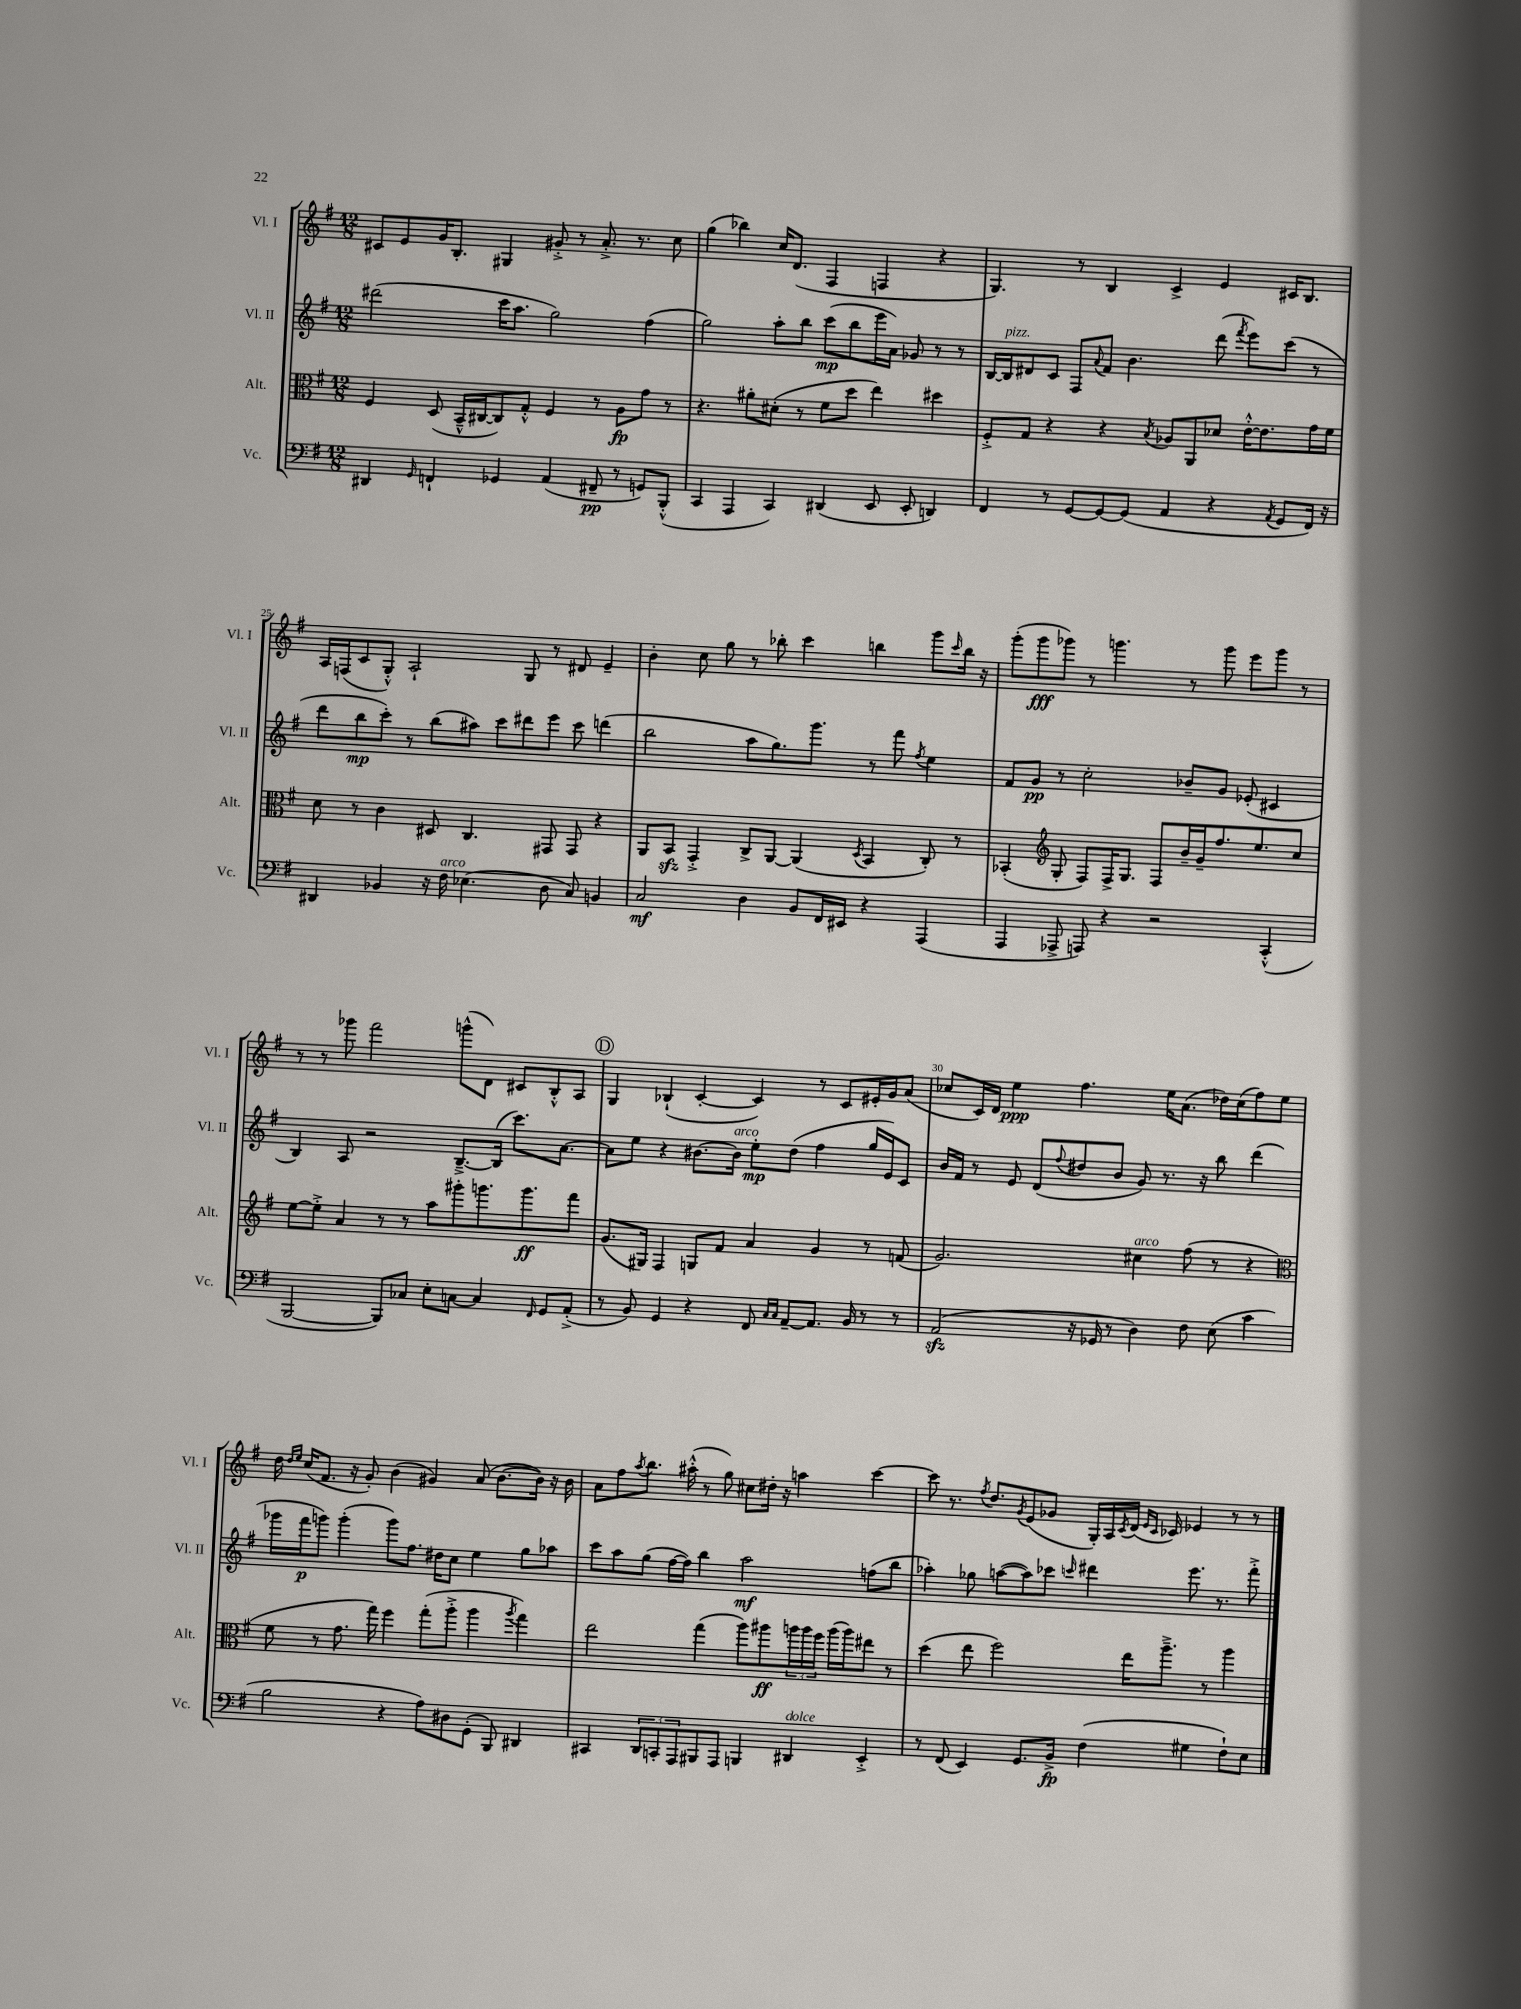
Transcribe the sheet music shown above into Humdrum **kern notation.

**kern	**dynam	**kern	**dynam	**kern	**dynam	**kern	**dynam
*part4	*part4	*part3	*part3	*part2	*part2	*part1	*part1
*staff4	*staff4	*staff3	*staff3	*staff2	*staff2	*staff1	*staff1
*I"Vc.	*	*I"Alt.	*	*I"Vl. II	*	*I"Vl. I	*
*I'Vc.	*	*I'Alt.	*	*I'Vl. II	*	*I'Vl. I	*
*clefF4	*	*clefC3	*	*clefG2	*	*clefG2	*
*k[f#]	*	*k[f#]	*	*k[f#]	*	*k[f#]	*
*M12/8	*	*M12/8	*	*M12/8	*	*M12/8	*
=22	=22	=22	=22	=22	=22	=22	=22
4DD#X/	.	4F#/	.	(2ddd#X\	.	8c#X/L	.
.	.	.	.	.	.	8e/	.
16qqGG/	.	.	.	.	.	.	.
4FFn`/	.	(8D/	.	.	.	16g/K	.
.	.	.	.	.	.	8.B'/J	.
.	.	16BB~^^/LL	.	.	.	.	.
.	.	[16C#X/J	.	.	.	.	.
4GG-X/	.	8C#/])	.	16ccc\KL	.	4G#X/	.
.	.	.	.	8.aa\J	.	.	.
.	.	8G'^^/J	.	.	.	.	.
(4AA/	.	4F#/	.	2gg\)	.	8g#X'^/	.
.	.	.	.	.	.	8r	.
8FF#X~/	pp	8r	.	.	.	8.a'^/	.
8r	.	8A\L	fp	.	.	.	.
.	.	.	.	.	.	8.r	.
8GGn/L)	.	8g\J	.	(4ff#\	.	.	.
(8BBB'^^/J	.	8r	.	.	.	8cc\	.
=23	=23	=23	=23	=23	=23	=23	=23
4CC/	.	4.r	.	2gg\)	.	(4gg\	.
4AAA/	.	.	.	.	.	4bb-X\)	.
.	.	8a#X'\L	.	.	.	.	.
4CC/)	.	(8d#X'\J	.	8aa'\L	.	16cc/KL	.
.	.	.	.	.	.	(8.d/J	.
.	.	8r	.	8bb\J	.	.	.
(4DD#X/	.	8f#\L	.	(8ccc\L	mp	4F#/	.
.	.	8dd\J	.	8bb\	.	.	.
8EE/	.	4ee\)	.	16eee\L	.	4Fn/	.
.	.	.	.	16a\JJ)	.	.	.
8EE'/	.	.	.	8g-X/	.	.	.
4DDn/)	.	4dd#X\	.	8r	.	4r	.
.	.	.	.	8r	.	.	.
=24	=24	=24	=24	=24	=24	=24	=24
4FF#/	.	8F#'^/L	.	[16B/LL	.	4.G/)	.
!	!	!	!	!LO:TX:a:i:t=pizz.	!	!	!
.	.	.	.	16B/J]	.	.	.
.	.	8G/J	.	8d#X/	.	.	.
8r	.	4r	.	8c/J	.	.	.
[8GG/L	.	.	.	8F#/L	.	8r	.
.	.	.	.	8qqa/	.	.	.
8GG/_	.	4r	.	8f#/J	.	4B/	.
(8GG/J]	.	.	.	4.b\	.	.	.
.	.	8qB/	.	.	.	.	.
4AA/	.	8A-X/L	.	.	.	4c^/	.
.	.	8AA/	.	.	.	.	.
4r	.	8d-X/J	.	(8ddd\	.	4e/	.
.	.	.	.	8qfff#/	.	.	.
.	.	[16e'^^\KL	.	8eee\L)	.	.	.
.	.	8.e\]	.	.	.	.	.
8qAA/	.	.	.	.	.	.	.
8GG/L	.	.	.	(8ccc\J	.	16c#X/KL	.
.	.	.	.	.	.	8.B/J	.
16FF#/Jk)	.	16g\L	.	8r	.	.	.
16r	.	16f#\JJ	.	.	.	.	.
!!LO:LB:g=z
=25	=25	=25	=25	=25	=25	=25	=25
4DD#X/	.	8d\	.	8ddd\L	.	16A/LL	.
.	.	.	.	.	.	(16Fn/J	.
.	.	8r	.	8bb\	mp	8c/	.
4BB-X/	.	4c\	.	8ccc'\J)	.	8G'^^/J)	.
.	.	.	.	8r	.	2A`/	.
16r	.	8D#X/	.	(8bb\L	.	.	.
!LO:TX:a:i:t=arco	!	!	!	!	!	!	!
16F#\	.	.	.	.	.	.	.
(4.E-X\	.	4.C/	.	8aa#X\J)	.	.	.
.	.	.	.	8ccc\L	.	.	.
.	.	.	.	8ddd#X\	.	8G/	.
8D\	.	8GG#X/	.	8eee\J	.	8r	.
8C/)	.	8GG#/	.	8ccc\	.	8d#X/	.
4BBn/	.	4r	.	(4dddn\	.	4e~/	.
=26	=26	=26	=26	=26	=26	=26	=26
2C/	mf	8AA/L	.	2bb\	.	4b'\	.
.	.	8BBzz/J	.	.	.	.	.
.	.	4GG'^/	.	.	.	8cc\	.
.	.	.	.	.	.	8gg\	.
4D\	.	8C^/L	.	8aa\L	.	8r	.
.	.	[8AA/J	.	8.gg\)	.	8bb-X'\	.
8BB/L	.	(4AA/]	.	.	.	4ccc\	.
.	.	.	.	8.ggg\J	.	.	.
16FF#/L	.	.	.	.	.	.	.
16EE#X/JJ	.	.	.	.	.	.	.
.	.	8qD/	.	.	.	.	.
4r	.	4BB/	.	8r	.	4bbn\	.
.	.	.	.	8fff#\	.	.	.
.	.	.	.	8qff#/	.	.	.
(4AAA/	.	8C'/)	.	4ee\	.	8ggg\L	.
.	.	.	.	.	.	16qqccc/	.
.	.	8r	.	.	.	16bb\Jk	.
.	.	.	.	.	.	16r	.
=27	=27	=27	=27	=27	=27	=27	=27
4AAA/	.	(4BB-X'/	.	8f#/L	.	(8ggg'\L	.
.	.	.	.	8g/J	pp	8ggg\	fff
*	*	*clefG2	*	*	*	*	*
8AAA-X^/	.	8G'/	.	8r	.	8ggg-X\J)	.
8AAAn/)	.	8F#/L)	.	2cc'\	.	8r	.
4r	.	16F#^/K	.	.	.	4.gggn\	.
.	.	8.G/J	.	.	.	.	.
2r	.	8F#/L	.	.	.	.	.
.	.	16b~/L	.	8b-X~/L	.	8r	.
.	.	16g~/J	.	.	.	.	.
.	.	8.ff#/	.	8g/J	.	8ggg\	.
.	.	.	.	(8e-X'/	.	8eee\L	.
.	.	8.ee/	.	.	.	.	.
(4CC'^^/	.	.	.	4c#X/	.	8ggg\J	.
.	.	8cc/J	.	.	.	8r	.
!!LO:LB:g=z
=28	=28	=28	=28	=28	=28	=28	=28
[2BBB/	.	[8ee\L	.	4B/)	.	8r	.
.	.	8ee'^\J]	.	.	.	8r	.
.	.	4a/	.	8A/	.	8ggg-X\	.
.	.	.	.	2r	.	2fff#\	.
8BBB/L])	.	8r	.	.	.	.	.
8C-X/J	.	8r	.	.	.	.	.
8E'\L	.	8aa\L	.	.	.	.	.
[8Cn\J	.	8ggg#X'\	.	[8.B~^/L	.	(8gggn^^\L	.
4C/]	.	8.gggn\	.	.	.	8d\J)	.
.	.	.	.	(16B/Jk]	.	.	.
.	.	.	.	8.ccc\L)	.	8c#X/L	.
.	.	8.ggg\	ff	.	.	.	.
16qqFF#/	.	.	.	.	.	.	.
8GG/L	.	.	.	.	.	8B'^^/	.
.	.	.	.	[8.a\J	.	.	.
(8AA'^/J	.	8fff#\J	.	.	.	8A/J	.
!!LO:REH:place=s1:t=D
=29	=29	=29	=29	=29	=29	=29	=29
8r	.	(8.g/L	.	8a\L]	.	4G/	.
8BB/)	.	.	.	8ee\J	.	.	.
.	.	16G#X/Jk)	.	.	.	.	.
4GG/	.	4F#/	.	4r	.	(4B-X`/	.
4r	.	8Gn/L	.	[8.b#X\L	.	[4c'/	.
.	.	8f#/J	.	.	.	.	.
!	!	!	!	!LO:TX:a:i:t=arco	!	!	!
.	.	.	.	16b#\Jk]	.	.	.
8FF#/	.	4a/	.	8ee'\L	mp	4c/])	.
16qqC/LL	.	.	.	.	.	.	.
16qqC/JJ	.	.	.	.	.	.	.
[8AA~/L	.	.	.	(8dd\J	.	.	.
8.AA/J]	.	4g/	.	4ff#\	.	8r	.
.	.	.	.	.	.	8c/L	.
16BB/	.	.	.	.	.	.	.
8r	.	8r	.	16gg/LL	.	16e#X'/L	.
.	.	.	.	16e/J)	.	16g/J	.
8r	.	(8fn/	.	8c/J	.	(8a/J	.
=30	=30	=30	=30	=30	=30	=30	=30
(2AAzz/	.	2.g/)	.	16b/LL	.	8cc-X/L	.
.	.	.	.	16f#/JJ	.	.	.
.	.	.	.	8r	.	16c/L)	.
.	.	.	.	.	.	16d/JJ	.
.	.	.	.	8e/	.	4ee\	ppp
.	.	.	.	(8d/L	.	.	.
.	.	.	.	8qqff#/	.	.	.
16r	.	.	.	8dd#X/	.	4.ff#\	.
16GG-X/	.	.	.	.	.	.	.
8r	.	.	.	8b/J	.	.	.
!	!	!LO:TX:a:i:t=arco	!	!	!	!	!
4D\)	.	4cc#X\	.	8g/)	.	.	.
.	.	.	.	8.r	.	16ee\KL	.
.	.	.	.	.	.	(8.a\J	.
8F#\	.	(8ff#\	.	.	.	.	.
.	.	.	.	16r	.	.	.
(8E\	.	8r	.	8bb\	.	16dd-X\LL)	.
.	.	.	.	.	.	(16cc-\J	.
4c\	.	4r	.	(4ddd\	.	8ff#\)	.
.	.	.	.	.	.	8ee\J	.
!!LO:LB:g=z
=31	=31	=31	=31	=31	=31	=31	=31
*	*	*clefC3	*	*	*	*	*
2B\	.	8f#\	.	16ggg-X\LL	.	16dd\	.
.	.	.	.	.	.	16qqdd/LL	.
.	.	.	.	.	.	16qqee/JJ	.
.	.	.	.	16fff#\J	p	(16cc/KL	.
.	.	8r	.	8gggn\J)	.	8.f#/J	.
.	.	8.g\	.	(4ggg'\	.	.	.
.	.	.	.	.	.	16r	.
.	.	.	.	.	.	8g'/)	.
.	.	16gg\)	.	.	.	.	.
4r	.	4ff#\	.	8ggg\L)	.	(4b\	.
.	.	.	.	8.ff#\J	.	.	.
8A\L)	.	(8gg'\L	.	.	.	4g#X/)	.
.	.	.	.	16dd#X\KL	.	.	.
8D#X\	.	8aa'^\J	.	8cc\J	.	.	.
(8GG'\J	.	4aa\	.	4ee\	.	(8a/	.
8BBB/)	.	.	.	.	.	[8.b\L	.
.	.	8qaa/	.	.	.	.	.
4DD#X/	.	4gg\)	.	8gg\L	.	.	.
.	.	.	.	.	.	16b\Jk])	.
.	.	.	.	8aa-X\J	.	16r	.
.	.	.	.	.	.	16b\	.
=32	=32	=32	=32	=32	=32	=32	=32
4CC#X/	.	2ee\	.	8ccc\L	.	8a\L	.
.	.	.	.	8aa\	.	8ff#\	.
.	.	.	.	.	.	8qaa/	.
12DD/L	.	.	.	(8gg\J	.	8.bb\J	.
12CCn'/	.	.	.	.	.	.	.
.	.	.	.	[16ff#\LL	.	.	.
12AAA/	.	.	.	.	.	.	.
.	.	.	.	16ff#\JJ])	.	(16aa#X'^^\	.
8BBB#X/	.	(4gg\	.	4bb\	.	8r	.
8AAA/J	.	.	.	.	.	8gg\)	.
4BBBn/	.	8aa\L)	.	2aa\	mf	8cc#X\L	.
.	.	8aa#X\	ff	.	.	16dd#X'\Jk	.
.	.	.	.	.	.	16r	.
!LO:TX:a:i:t=dolce	!	!	!	!	!	!	!
4DD#X/	.	24aan\L	.	.	.	4aan\	.
.	.	24aa\	.	.	.	.	.
.	.	24ff#\JJ	.	.	.	.	.
.	.	(16aa\LL	.	.	.	.	.
.	.	16aa\J)	.	.	.	.	.
4EE'^/	.	8ee#X\J	.	(8ffn\L	.	[4ccc\	.
.	.	8r	.	8bb\J	.	.	.
=33	=33	=33	=33	=33	=33	=33	=33
8r	.	(4dd\	.	4aa-X'\)	.	8ccc\]	.
(8FF#/	.	.	.	.	.	8.r	.
4EE/)	.	8ee\	.	8gg-X\	.	.	.
.	.	.	.	.	.	8qff#/	.
.	.	.	.	.	.	8.dd/L	.
.	.	2ff#\)	.	([8aan\L	.	.	.
.	.	.	.	.	.	8qg/	.
8.GG/L	.	.	.	8aa\])	.	(8e/	.
.	.	.	.	8ccc-X\J	.	8g-X/J	.
16BB^/Jk	fp	.	.	.	.	.	.
.	.	.	.	16qqcccn/	.	.	.
(4F#\	.	.	.	4ddd#X\	.	16G'/LL)	.
.	.	.	.	.	.	16A/	.
.	.	.	.	.	.	8qc/	.
.	.	16ee\KL	.	.	.	(16d/JJ	.
.	.	.	.	.	.	16qqe/LL	.
.	.	.	.	.	.	16qqc/JJ	.
.	.	8.aa~^\J	.	.	.	16c-X/)	.
4G#X\	.	.	.	8.eee\	.	4e-X/	.
.	.	8r	.	.	.	.	.
.	.	.	.	8.r	.	.	.
8F#`\L)	.	4aa\	.	.	.	8r	.
8E\J	.	.	.	8fff#'^\	.	8r	.
==	==	==	==	==	==	==	==
*-	*-	*-	*-	*-	*-	*-	*-
